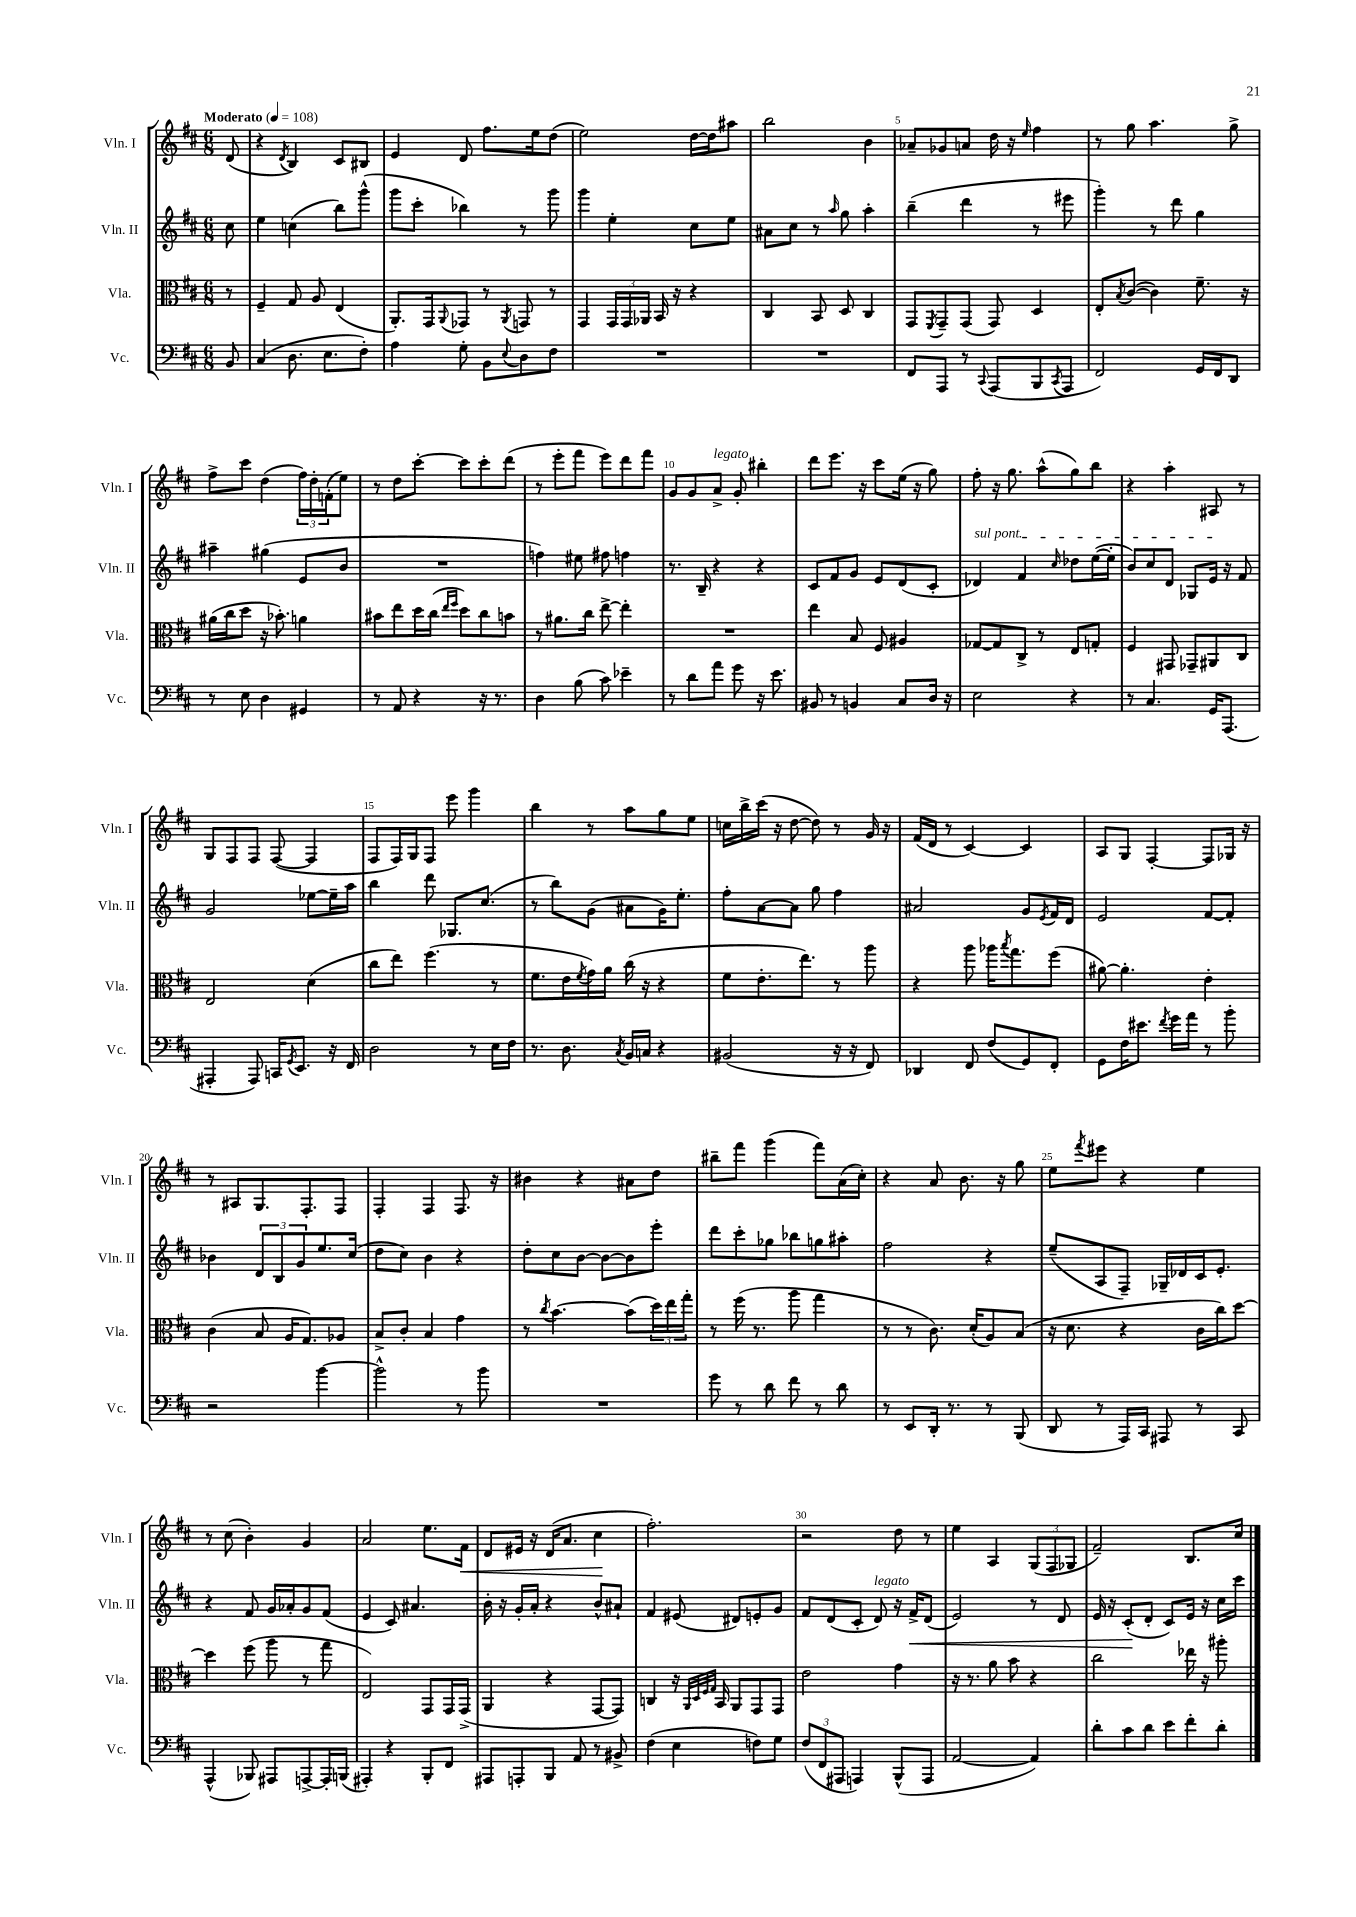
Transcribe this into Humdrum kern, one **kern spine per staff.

**kern	**kern	**kern	**kern
*staff4	*staff3	*staff2	*staff1
*clefF4	*clefC3	*clefG2	*clefG2
*k[f#c#]	*k[f#c#]	*k[f#c#]	*k[f#c#]
*M6/8	*M6/8	*M6/8	*M6/8
*MM108	*MM108	*MM108	*MM108
8BB/	8r	8cc#\	(8d/
=	=	=	=
(4C#/	4F#~/	4ee\	4r
.	.	.	8qd/
8.D\	8G/	(4cc\	4B/)
.	8A/	.	.
8.E\L	.	.	.
.	(4E/	8bb\L)	8c#/L
8F#'\J)	.	(8ggg^^\J	8B#/J
=	=	=	=
4A\	8.AA'/L)	8ggg\L	4e/
.	.	8ccc#'\J	.
.	16GG/k	.	.
.	8qqAA/	.	.
8G'\	8GG-/J	4bb-\)	8d/
8BB\L	8r	.	8.ff#\L
8qqE/	8qAA/	.	.
8D\	8GG/	8r	.
.	.	.	16ee\k
8F#\J	8r	8ggg\	(8dd\J
=	=	=	=
2.r	4GG/	4ggg\	2ee\)
.	24GG/LL	4ee'\	.
.	24GG/	.	.
.	24AA-/JJ	.	.
.	16BB/	.	.
.	16r	.	.
.	4r	8cc#\L	[16dd\LL
.	.	.	16dd\]J
.	.	8ee\J	8aa#\J
=	=	=	=
2.r	4C#/	8a#\L	2bb\
.	.	8cc#\J	.
.	8BB/	8r	.
.	.	16qqaa/	.
.	8D/	8gg\	.
.	4C#/	4aa'\	4b\
=	=	=	=
8FF#/L	8GG/L	(4bb~\	8a-~/L
.	8qFF#/	.	.
8AAA/J	8GG~/	.	8g-/
8r	(8GG/J	4ddd\	8a/J
8qqCC#/	.	.	.
(8AAA/L	8GG/)	.	16dd\
.	.	.	16r
.	.	.	16qqee/
8BBB/	4D/	8r	4ff#\
8qCC#/	.	.	.
8AAA/J	.	8eee#\	.
=	=	=	=
2FF#/)	8E'/L	4ggg'\)	8r
.	8qB/	.	.
.	([8c#/J	.	8gg\
.	4c#\])	8r	4.aa\
.	.	8ddd\	.
16GG/LL	8.f#~\	4gg\	.
16FF#/J	.	.	.
8DD/J	.	.	8gg^\
.	16r	.	.
=	=	=	=
8r	(16a#\LL	4aa#~\	8ff#^\L
.	16cc#\J	.	.
8E\	8dd\J	.	8ccc#\J
4D\	16r	(4gg#\	(4dd\
.	8.b-'\)	.	.
4GG#/	4a\	8e/L	24ff#\LL)
.	.	.	24dd'\
.	.	.	(24f'\J
.	.	8b/J	8ee\J)
=	=	=	=
8r	8b#\L	2.r	8r
8AA/	8ee\	.	8dd\L
4r	16dd\L	.	[8ccc#'\J
.	(16cc#\JJ	.	.
.	16qqee/LL	.	.
.	16qqff#/JJ	.	.
.	8dd\L)	.	8ccc#\]L
16r	8cc#\	.	8ccc#'\
8.r	.	.	.
.	8b\J	.	(8ddd\J
=	=	=	=
4D\	8r	4ff\)	8r
.	8.a#\L	.	8eee'\L
(8B\	.	8ee#\	8fff#\J
.	16cc#\Jk	.	.
8c#\)	[8ee^\	8ff#\	8eee\L)
4e-~\	4ee'\]	4ff\	8ddd\
.	.	.	8fff#\J
=	=	=	=
8r	2.r	8.r	8g/L
8d\L	.	.	8g/
.	.	16B~/	.
8a\J	.	4r	8a^/J
8g\	.	.	8g'/
16r	.	4r	4bb#'\
8.e\	.	.	.
=	=	=	=
8BB#/	4ee\	8c#/L	8ddd\L
8r	.	8f#/	8.eee\J
4BB/	8B/	8g/J	.
.	.	.	16r
.	8F#/	8e/L	8ccc#\L
8C#/L	4A#/	(8d/	(16ee\Jk
.	.	.	16r
16D/Jk	.	8c#'/J	8gg\)
16r	.	.	.
=	=	=	=
2E\	[8G-/L	4d-/)	8ff#'\
.	8G-/]	.	16r
.	.	.	8.gg\
.	8C#^/J	4f#/	.
.	8r	.	(8aa^^\L
.	.	16qqcc#/	.
4r	8E/L	8dd-\L	8gg\)
.	8G'/J	([16ee\L	8bb\J
.	.	16ee'\]JJ	.
=	=	=	=
8r	4F#/	8b/L)	4r
4.C#/	.	8cc#/	.
.	8GG#/	8d/J	4aa'\
.	8GG-~/L	8G-/L	.
16GG/LK	8AA#/	16e/Jk	8A#/
(8.AAA/J	.	16r	.
.	8C#/J	8f#/	8r
=	=	=	=
4AAA#'/	2E/	2g/	8G/L
.	.	.	8F#/
8AAA#/)	.	.	8F#/J
16CC/LK	.	.	([8F#/
8qGG/	.	.	.
8.EE/J	.	.	.
.	(4d\	[8ee-\L	4F#/]
16r	.	16ee-~\]L	.
16FF#/	.	16aa\JJ	.
=	=	=	=
2D\	8cc#\L	4bb\	8F#/L
.	8ee\J)	.	16F#/L)
.	.	.	16G/J
.	(4.ff#\	8ddd\	8F#/J
.	.	8.G-/L	8eee\
8r	.	.	4ggg\
.	.	(8.cc#/J	.
16E\LL	8r	.	.
16F#\JJ	.	.	.
=	=	=	=
8.r	8.f#\L	8r	4bb\
.	.	8bb\L)	.
8.D\	16e\L	.	.
.	8qf#/	.	.
.	16g\)	(8g\J	8r
.	16a\JJ	.	.
8qC#/	.	.	.
16BB/LL	(16cc#\	8a#\L	8aa\L
16C/JJ	16r	.	.
4r	4r	16g\K)	8gg\
.	.	8.ee'\J	.
.	.	.	8ee\J
=	=	=	=
(2BB#/	8f#\L	8ff#'\L	16cc\LL
.	.	.	16bb^\
.	8.e'\	[8a\	(16ccc#\JJ
.	.	.	16r
.	.	8a\]J	[8dd\
.	8.ee\J)	.	.
.	.	8gg\	8dd\])
16r	8r	4ff#\	8r
16r	.	.	.
8FF#/)	8aa\	.	16g/
.	.	.	16r
=	=	=	=
4DD-/	4r	2a#/	(16f#/LL
.	.	.	16d/JJ
.	.	.	8r
8FF#/	8aa\	.	[4c#/)
(8F#/L	16aa-\LK	.	.
.	8qbb/	.	.
.	8.gg\	.	.
8GG/)	.	8g/L	4c#/]
.	.	8qe/	.
8FF#'/J	(8ff#\J	16f#/L	.
.	.	16d/JJ	.
=	=	=	=
8GG\L	[8a#\)	2e/	8A/L
16F#\K	4.a#'\]	.	8G/J
8.e#\J	.	.	.
.	.	.	[4F#'/
8qf#/	.	.	.
16g\LL	.	.	.
16a\JJ	.	.	.
8r	4e'\	[8f#/L	8F#/]L
8b'\	.	8f#'/]J	16G-/Jk
.	.	.	16r
=	=	=	=
2r	(4c#\	4b-\	8r
.	.	.	8A#/L
.	8B/	12d/L	8.G/
.	.	12B/	.
.	16A/LK	.	.
.	.	12g/	.
.	8.G/)	.	8.F#'/
[4b\	.	8.ee/	.
.	8A-/J	.	8F#/J
.	.	(16cc#/Jk	.
=	=	=	=
2b^^\]	8B^/L	8dd\L	4F#'/
.	8c#'/J	8cc#\J)	.
.	4B/	4b\	4F#/
8r	4g\	4r	8.F#/
8b\	.	.	.
.	.	.	16r
=	=	=	=
2.r	8r	8dd'\L	4b#\
.	8qcc#/	.	.
.	[4.b\	8cc#\	.
.	.	[8b\J	4r
.	.	8b\_L	.
.	(8b\]L	8b\]	8a#\L
.	24dd\L)	8eee'\J	8dd\J
.	24ee\	.	.
.	24gg'\JJ	.	.
=	=	=	=
8g\	8r	8ddd\L	8bb#~\L
8r	(16ff#\	8ccc#'\	8fff#\J
.	8.r	.	.
8d\	.	8gg-\J	(4ggg\
8f#\	8aa\	8bb-\L	.
8r	4gg\	8gg\	8fff#\L)
8d\	.	8aa#'\J	(16a\L
.	.	.	16cc#'\JJ)
=	=	=	=
8r	8r	2ff#\	4r
8EE/L	8r	.	.
16DD'/Jk	8.c#\)	.	8a/
8.r	.	.	.
.	.	.	8.b\
.	(16d'/LK	.	.
8r	8A/)	4r	.
.	.	.	16r
(8BBB/	(8B/J	.	8gg\
=	=	=	=
8DD/	16r	(8ee~/L	8ee\L
.	8.d\	.	.
.	.	.	8qfff#/
8r	.	8A/	8eee#\J
16AAA/LL)	4r	8F#~/J)	4r
16CC#/JJ	.	.	.
8AAA#/	.	16G-~/LL	.
.	.	16d-/	.
8r	16c#\LL	16c#/J	4ee\
.	16cc#\J)	8.e'/J	.
8CC#/	[8dd\J	.	.
=	=	=	=
(4AAA^^/	4dd\]	4r	8r
.	.	.	(8cc#\
8BBB-/)	(8ff#\	8f#/	4b'\)
8AAA#/L	8aa\	16g/LL	.
.	.	16a-'/J	.
[8AAA^/	8r	8g/	4g/
16AAA'/]L	8gg\	(8f#/J	.
(16BBB/JJ	.	.	.
=	=	=	=
4AAA#'/)	2E/)	4e/	2a/
4r	.	8c#/)	.
.	.	4.a#/	.
8BBB'/L	8GG/L	.	8.ee\L
8FF#/J	16GG/L	.	.
.	(16GG^/JJ	.	16f#\Jk
=	=	=	=
8AAA#/L	4AA/	16b'\	8d/L
.	.	16r	.
8AAA'/	.	16g'/LL	16e#/Jk
.	.	16a'/JJ	16r
8BBB/J	4r	4r	(16d/LK
.	.	.	8.a/J
8AA/	.	.	.
8r	[8GG/L	8b^^/L	4cc#\
8BB#^/	8GG/]J)	8a#`/J	.
=	=	=	=
(4F#\	4C/	4f#/	2.ff#'\)
4E\	16r	(8e#/	.
.	32qqAA/LLL	.	.
.	32qqD/	.	.
.	32qqF#/	.	.
.	32qqG/JJJ	.	.
.	16BB/	.	.
.	8AA/L	8d#/L)	.
8F\L)	8GG/	8e'/	.
8G\J	8GG/J	8g/J	.
=	=	=	=
(12F#/L	2e\	8f#/L	2r
12FF#/	.	.	.
.	.	(8d/	.
12AAA#/J	.	.	.
4AAA/)	.	8c#'/J	.
.	.	8d/)	.
(8BBB^^/L	4g\	16r	8dd\
.	.	16f#^/LK	.
8AAA/J	.	(8d/J	8r
=	=	=	=
[2AA/	16r	2e/)	4ee\
.	8.r	.	.
.	8a\	.	4A/
.	8b\	.	.
4AA/])	4r	8r	(12G/L
.	.	.	12F#/
.	.	8d/	.
.	.	.	12G-/J
=	=	=	=
8d'\L	2cc#\	16e/	2f#~/)
.	.	16r	.
8c#\	.	(8c#'/L	.
8d\J	.	8d'/J	.
8e\L	.	8c#/L)	.
8f#'\	16ee-\	16e/Jk	8.B/L
.	16r	16r	.
8d'\J	8aa#'\	16cc#\LL	.
.	.	16ccc#\JJ	16cc#/Jk
==	==	==	==
*-	*-	*-	*-
